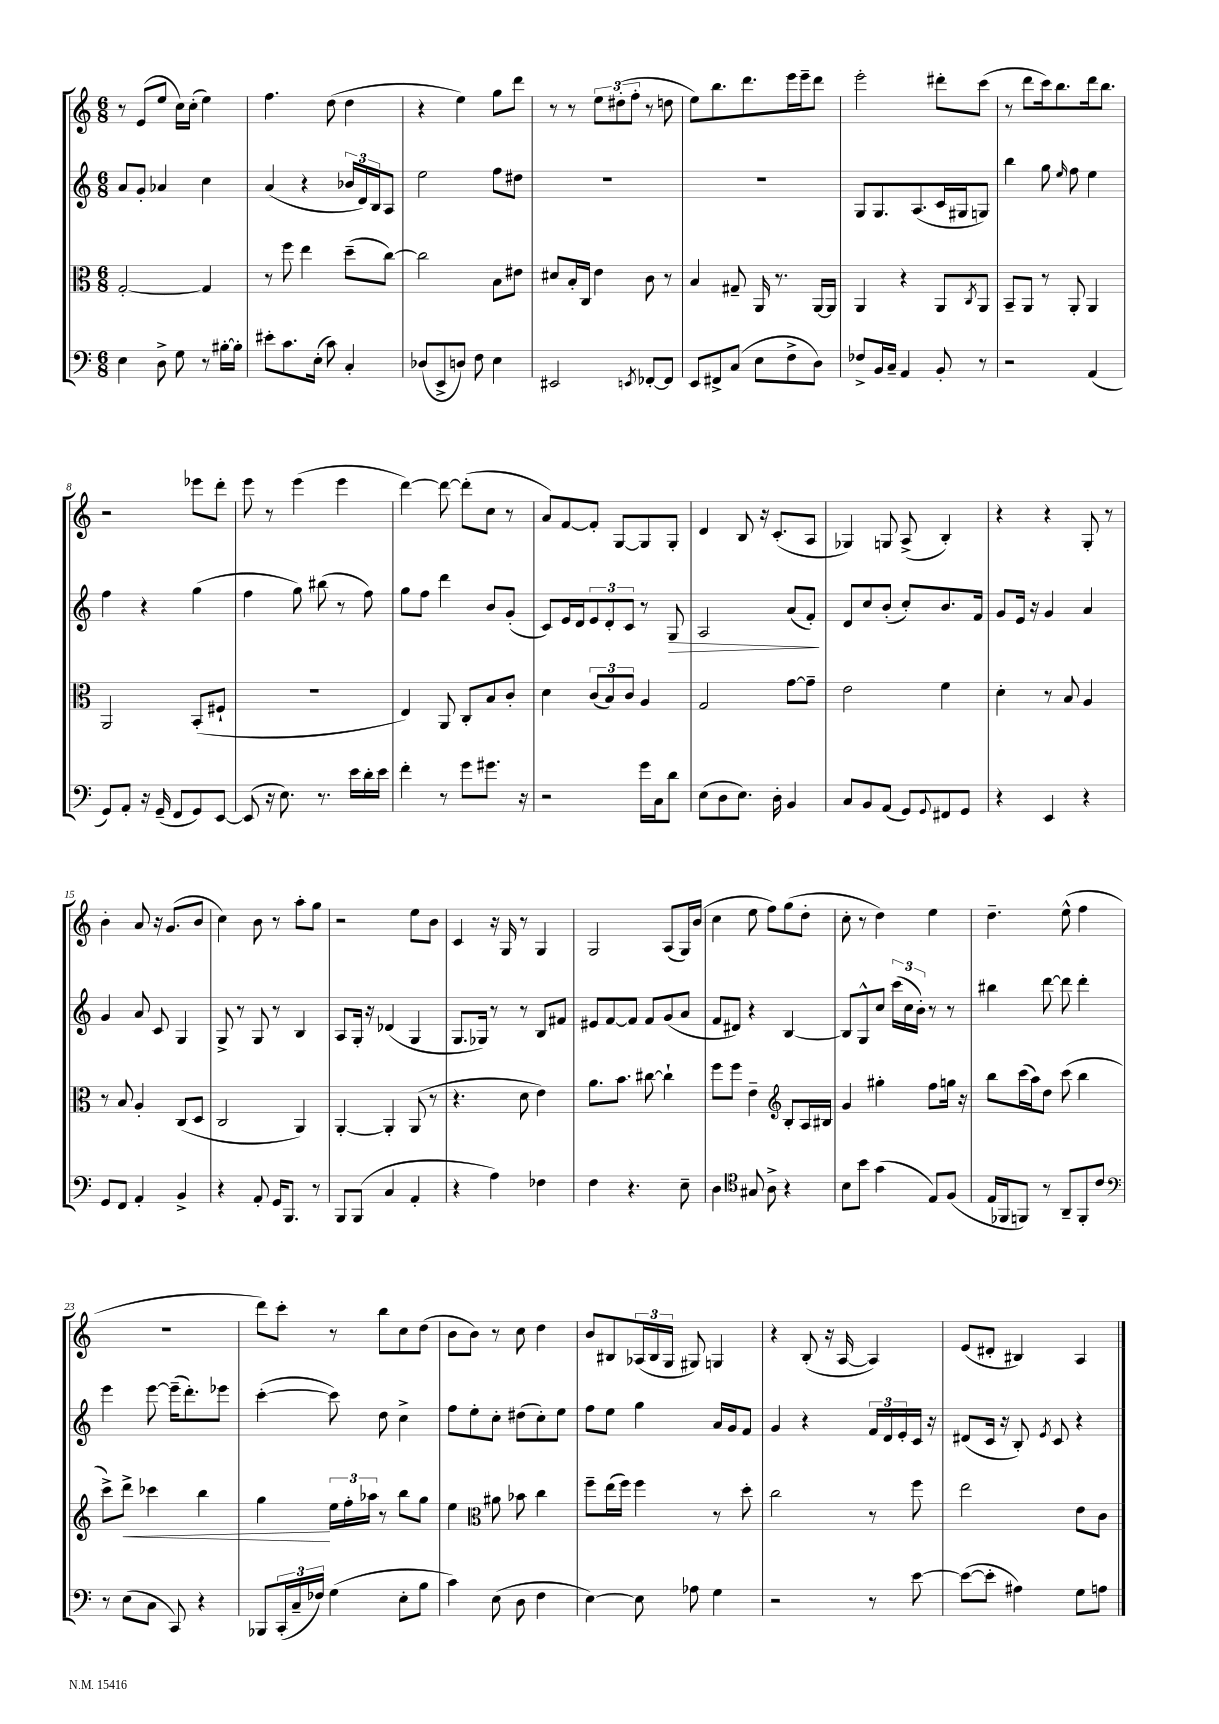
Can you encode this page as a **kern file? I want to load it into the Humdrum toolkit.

**kern	**kern	**kern	**kern
*staff4	*staff3	*staff2	*staff1
*clefF4	*clefC3	*clefG2	*clefG2
*k[]	*k[]	*k[]	*k[]
*M6/8	*M6/8	*M6/8	*M6/8
4E	[2G'	8a	8r
.	.	8g'	(8e
8D^	.	4a-	8ee
8G	.	.	16cc)
.	.	.	(16cc'
8r	4G]	4cc	4ee)
[16B#'	.	.	.
16B#']	.	.	.
=	=	=	=
8e#'	8r	(4a	4.ff
8.c	8ff	.	.
.	4ee	4r	.
(16E'	.	.	.
8c)	.	.	(8dd
4C'	(8dd~	24b-	4dd
.	.	24d)	.
.	.	24B	.
.	[8cc)	8A	.
=	=	=	=
(8D-	2cc]	2ee	4r
8EE^	.	.	.
8D)	.	.	4ee)
8F	.	.	.
4E	8B	8ff	8gg
.	8e#	8dd#	8ddd
=	=	=	=
2EE#	8d#	2.r	8r
.	16B'	.	8r
.	16C	.	.
.	4e	.	12ee
.	.	.	(12dd#'
.	.	.	12ff'
8qEE	.	.	.
[8FF-'	8c	.	8r
8FF-]	8r	.	8dd
=	=	=	=
8EE	4B	2.r	8ee)
8FF#^	.	.	8.bb
(8C	8G#~	.	.
.	.	.	8.ddd
8E	16AA	.	.
.	8.r	.	.
8F^	.	.	16eee
.	.	.	16eee~
8D)	[16AA	.	8ddd
.	16AA]	.	.
=	=	=	=
8F-^	4AA	8G	2eee'
16BB	.	8.G	.
16C~	.	.	.
4AA	4r	.	.
.	.	(8.A	.
8BB'	8AA	16c	8ddd#'
.	.	16G#	.
.	8qC	.	.
8r	8AA	8G)	(8ccc
=	=	=	=
2r	8BB~	4bb	8r
.	8AA	.	8ddd
.	8r	8gg	16ccc)
.	.	.	8.bb
.	.	16qqee	.
.	8AA'	8ff	.
(4AA	4AA	4ee	16ddd
.	.	.	8.bb
=	=	=	=
8GG)	2AA	4ff	2r
8AA'	.	.	.
16r	.	4r	.
(16GG~	.	.	.
8FF	.	.	.
8GG)	(8BB'	(4gg	8eee-
[8EE	8F#`	.	8ddd'
=	=	=	=
(8EE]	2.r	4ff	8eee
16r	.	.	8r
8.E)	.	.	.
.	.	8gg)	(4eee
8.r	.	(8bb#	.
.	.	8r	4eee
16e	.	.	.
16d'	.	8ff)	.
16e	.	.	.
=	=	=	=
4f'	4E)	8gg	[4ddd)
.	.	8ff	.
8r	8AA	4ddd	8ddd_
8g	8C'	.	(8ddd']
8.g#	8B	8b	8cc
.	8c'	(8g'	8r
16r	.	.	.
=	=	=	=
2r	4d	8c)	8a)
.	.	16e	[8f
.	.	16d	.
.	(12c	12e	8f']
.	12B)	12d'	.
.	.	.	[8G
.	12c	12c	.
16g	4A	8r	8G]
16C	.	.	.
8d	.	8G	8G'
=	=	=	=
(8E	2G	2A	4d
8D	.	.	.
8.E)	.	.	8B
.	.	.	16r
16D'	.	.	(8.c'
4BB	[8g	(8a	.
.	8g~]	8f')	8A
=	=	=	=
8C	2e	8d	4G-)
8BB	.	8cc	.
(8AA	.	(8b'	8G
8GG)	.	8cc')	(8A^
8qqGG	.	.	.
8FF#	4f	8.b	4B')
8GG	.	.	.
.	.	16f	.
=	=	=	=
4r	4d'	8g	4r
.	.	16e	.
.	.	16r	.
4EE	8r	4g	4r
.	8B	.	.
4r	4A	4a	8G'
.	.	.	8r
=	=	=	=
8GG	8r	4g	4b'
8FF	8B	.	.
4AA'	4A'	8a	8a
.	.	8c	16r
.	.	.	(8.g
4BB^	(8C	4G	.
.	8D	.	8b
=	=	=	=
4r	2C	8G^	4cc)
.	.	8r	.
8AA'	.	8G	8b
16GG	.	8r	8r
8.BBB	.	.	.
.	4AA)	4B	8aa'
8r	.	.	8gg
=	=	=	=
8BBB	[4AA'	8A	2r
(8BBB	.	16G'	.
.	.	16r	.
4C	4AA']	(4d-	.
4AA'	(8AA	4G	8ee
.	8r	.	8b
=	=	=	=
4r	4.r	8.G	4c
.	.	16G-)	.
4A)	.	8r	16r
.	.	.	16G
.	8d	8r	8r
4F-	4e)	8B	4G
.	.	8f#	.
=	=	=	=
4F	8.a	8e#	2G
.	.	[8f	.
.	8.b	.	.
4.r	.	8f]	.
.	[8cc#	8f	.
.	4cc#`]	(8g	(8A
8E~	.	8a	16G)
.	.	.	(16b
=	=	=	=
4D	8ff	8f	4cc
.	8ff	8d#)	.
*clefC4	*	*	*
8G#	4e~	4r	8ee
8A^	.	.	8ff)
*	*clefG2	*	*
4r	8B'	[4B	(8gg
.	16A	.	8dd'
.	16B#	.	.
=	=	=	=
8B	4g	8B]	8cc'
8b	.	8G^^	8r
(4g	4gg#'	8cc	4dd)
.	.	(24ccc	.
.	.	24cc	.
.	.	24b')	.
8E)	8ff	8r	4ee
(8F	16gg	8r	.
.	16r	.	.
=	=	=	=
16E	8bb	4bb#	4.dd~
16FF-	.	.	.
8FF)	(16ccc	.	.
.	16aa)	.	.
8r	8dd	[8ddd	.
8AA~	(8ccc	8ddd]	(8ee^^
8FF'	4bb	4ddd'	4ff
8c	.	.	.
=	=	=	=
*clefF4	*	*	*
8r	8ccc^)	4eee	2.r
(8E	8ddd^	.	.
8C	4ccc-	[8eee	.
8CC)	.	(16eee~]	.
.	.	8.ddd')	.
4r	4bb	.	.
.	.	8eee-	.
=	=	=	=
8BBB-	4gg	([4ccc'	8ddd)
(24CC'	.	.	8ccc'
24C~	.	.	.
24F-)	.	.	.
(4G	24ee	8ccc])	8r
.	24ff'	.	.
.	24aa-	.	.
.	8r	8dd	8bb
8E'	8bb	4cc^	8cc
8B	8gg	.	(8dd
=	=	=	=
4c)	4ee	8ff	8b
.	.	8ee'	8b)
*	*clefC3	*	*
(8E	8a#	8cc'	8r
8D	8b-	(8dd#	8cc
4F	4cc	8cc')	4dd
.	.	8ee	.
=	=	=	=
[4E)	8ff~	8ff	8b
.	(16ee	8ee	8B#
.	16ff)	.	.
8E]	4ff	4gg	(24A-
.	.	.	24B#
.	.	.	24G
8A-	.	.	8G#)
4G	8r	16a	4G
.	.	16g	.
.	8dd'	8f	.
=	=	=	=
2r	2cc	4g	4r
.	.	4r	(8B'
.	.	.	16r
.	.	.	[16A
8r	8r	24f	4A])
.	.	24d	.
.	.	24e'	.
[8e	8ff	16c	.
.	.	16r	.
=	=	=	=
(8e_	2ee	(8d#	(8e
8e']	.	16c	8d#'
.	.	16r	.
4A#)	.	8B')	4B#)
.	.	8qe	.
.	.	8c	.
8G	8e	4r	4A
8A	8c	.	.
==	==	==	==
*-	*-	*-	*-
